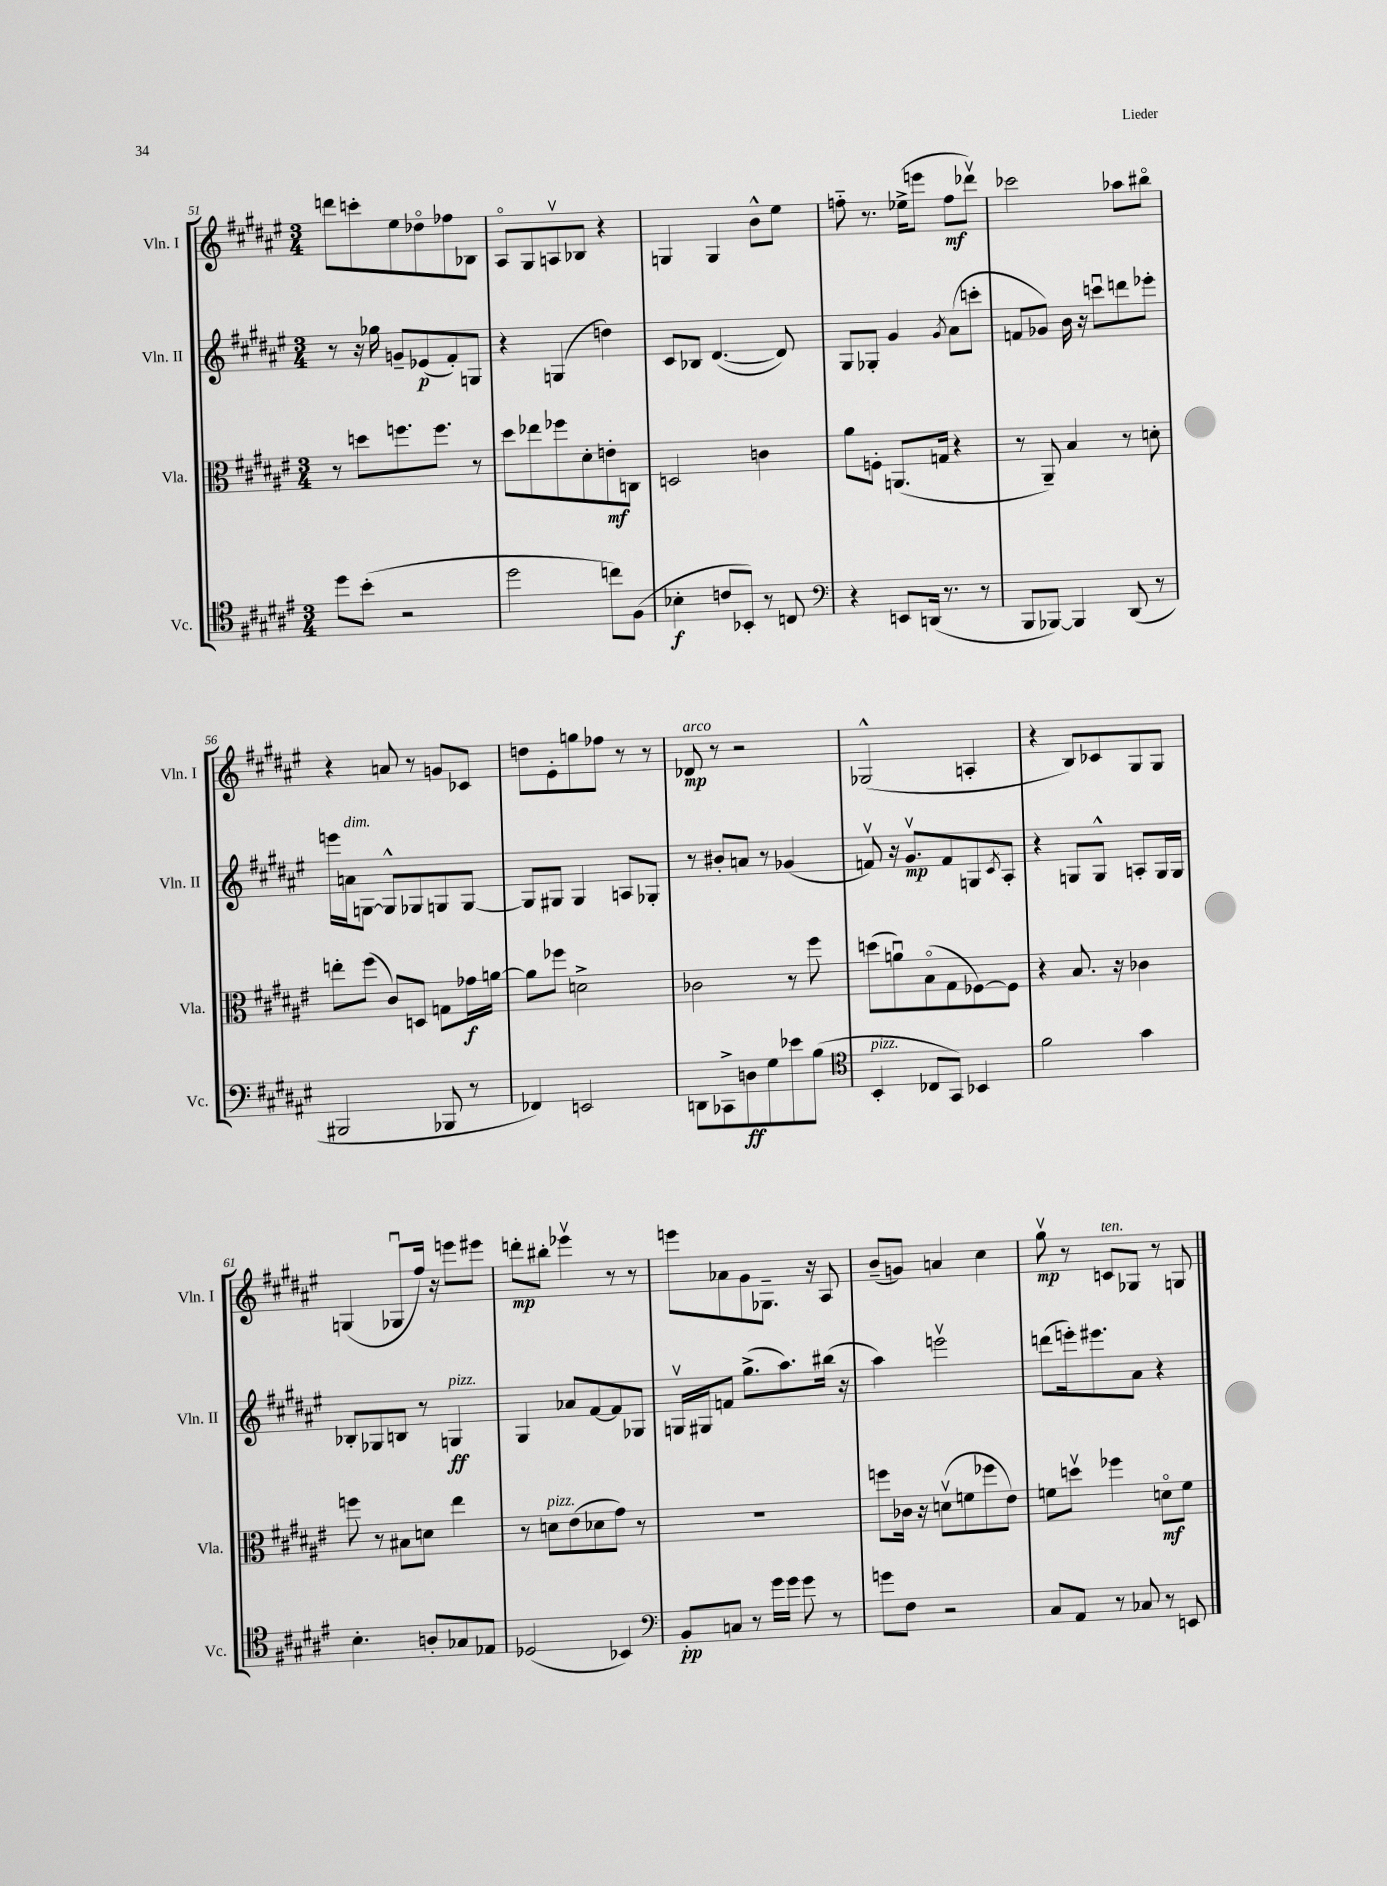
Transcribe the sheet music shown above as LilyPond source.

<<
\new StaffGroup <<
\new Staff = "s0" \with { instrumentName = "Vln. I" shortInstrumentName = "Vln. I" } {
    \clef treble \key fis \major \numericTimeSignature \time 3/4
    d'''8 c'''8-. eis''8 des''8\flageolet fes''8 bes8 |
    ais8\flageolet gis8 a8\upbow bes8 r4 |
    g4 g4 b'8-^ eis''8 |
    f''8-_ r8. ees''16->( e'''8 f''8\mf des'''8\upbow) |
    ces'''2 aes''8 bis''8\flageolet |
    r4 a'8 r8 g'8 ces'8 |
    d''8 eis'8-. g''8 fes''8 r8 r8 |
    des'8\mp^\markup { \italic "arco" } r8 r2 |
    ges2-^( a4-. |
    r4 b8) ces'8 gis8 gis8 |
    g4( ges8\downbow fis''16) r16 e'''8 eis'''8 |
    d'''8-.\mp bis''8-. ees'''4\upbow r8 r8 |
    e'''8 aes'8 gis'8 ges8.-- r16 ais8 |
    b'8--( g'8) a'4 cis''4 |
    gis''8\upbow\mp r8 c'8^\markup { \italic "ten." } ges8 r8 g8 \bar "|." |
}
\new Staff = "s1" \with { instrumentName = "Vln. II" shortInstrumentName = "Vln. II" } {
    \clef treble \key fis \major \numericTimeSignature \time 3/4
    r8 r16 ges''16 g'8-- ees'8\p( fis'8-.) g8 |
    r4 g4( d''4) |
    cis'8 bes8 dis'4.~( dis'8) |
    gis8 ges8-. gis'4 \acciaccatura { gis'8 } ais'8( c'''8-. |
    f'8 ges'8) b'16 r16 c'''8\downbow d'''8 ees'''8-. |
    e'''16 a'16^\markup { \italic "dim." } g8~ g8-^ ges8 g8 g8~ |
    g8 gis8 gis4 a8 ges8-. |
    r8 bis'8-. a'8 r8 ges'4( |
    f'8\upbow) r16 gis'8.\upbow\mp f'8 g8 \acciaccatura { cis'8 } ais8-. |
    r4 g8 g8-^ a8-. g16 g16 |
    bes8-. ges8 b8 r8 g4\ff^\markup { \italic "pizz." } |
    gis4 aes'8 fis'8~ fis'8 ges8 |
    g16\upbow gis16 f'8 gis''8.->( ais''8.) bis''16( r16 |
    ais''4) e'''2\upbow |
    d'''8( e'''16-.) eis'''8. ais'8 r4 \bar "|." |
}
\new Staff = "s2" \with { instrumentName = "Vla." shortInstrumentName = "Vla." } {
    \clef alto \key fis \major \numericTimeSignature \time 3/4
    r8 d''8 f''8. f''8. r8 |
    dis''8 ees''8 fes''8 dis'8-. e'8-.\mf c8 |
    d2 c'4 |
    ais'8 f8-. a,8.( g16 r4 |
    r8 ais,8--) b4 r8 d'8-. |
    e''8-. fis''8( cis'8) d8 g8 ges'16\f a'16~ |
    a'8 fes''8 d'2-> |
    ces'2 r8 fis''8 |
    d''8( a'8\downbow) b8\flageolet( gis8 fes8~) fes8 |
    r4 b8. r16 ces'4 |
    f''8 r8 bis8 d'8 eis''4 |
    r8 d'8^\markup { \italic "pizz." } eis'8( des'8 gis'8) r8 |
    r2. |
    f''8 ces'16 r16 d'8\upbow( f'8 fes''8 eis'8) |
    f'8 d''8\upbow fes''4 d'8\flageolet\mf f'8 \bar "|." |
}
\new Staff = "s3" \with { instrumentName = "Vc." shortInstrumentName = "Vc." } {
    \clef tenor \key fis \major \numericTimeSignature \time 3/4
    dis''8 b'8-.( r2 |
    dis''2 c''8) fis8( |
    bes4-.\f c'8 bes,8-.) r8 c8 |
    \clef bass r4 e,8 d,16( r8. r8 |
    b,,8 bes,,8~) bes,,4 dis,8( r8 |
    bis,,2 bes,,8 r8 |
    fes,4) e,2 |
    d,8 ces,8-> d8\ff gis8 ees'8 b8( |
    \clef tenor b,4-.^\markup { \italic "pizz." } ces8 gis,8) bes,4 |
    fis'2 gis'4 |
    b4.-. a8-. ges8 ees8 |
    des2( bes,4) |
    \clef bass b,8-.\pp c8 r8 gis'16 gis'16 gis'8 r8 |
    g'8 fis8 r2 |
    cis8 ais,8 r8 ces8 r8 e,8 \bar "|." |
}
>>
>>
\layout { \context { \Score currentBarNumber = #51 } }
